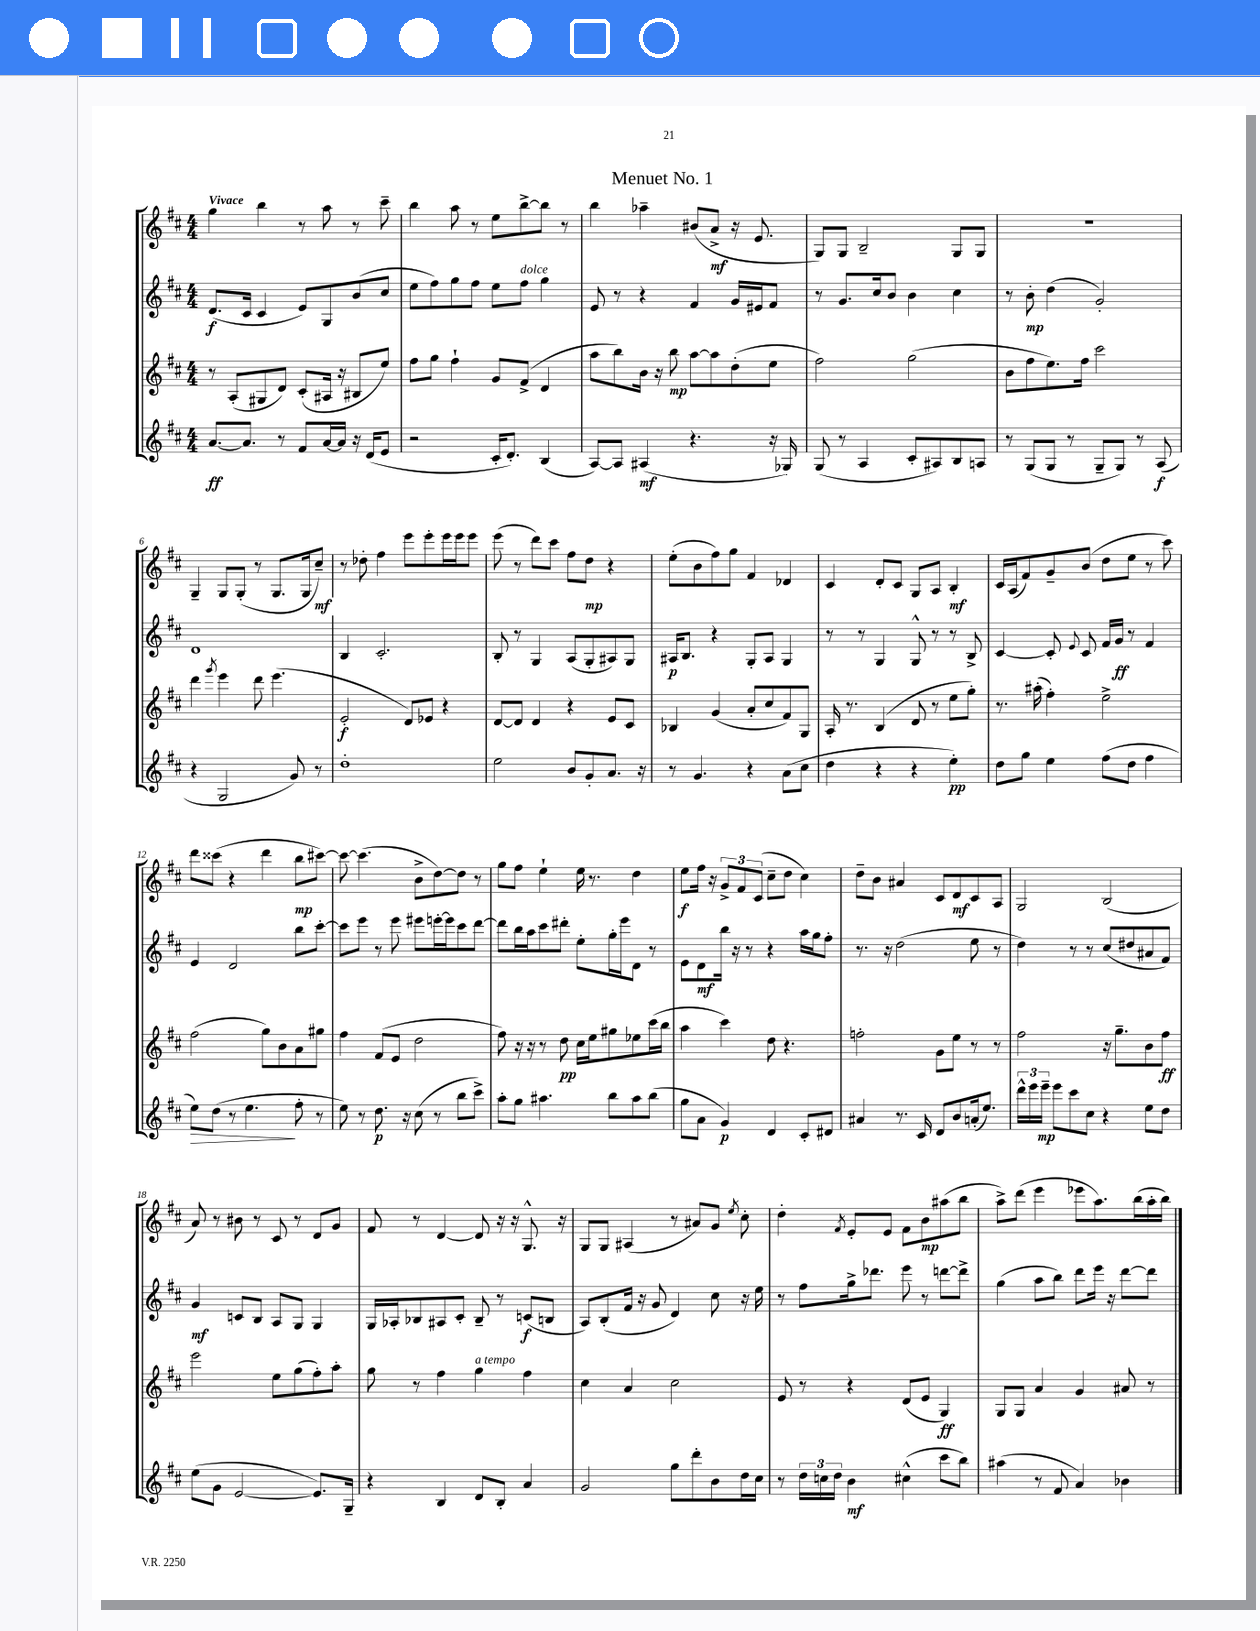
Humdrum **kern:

**kern	**kern	**kern	**kern
*staff4	*staff3	*staff2	*staff1
*clefG2	*clefG2	*clefG2	*clefG2
*k[f#c#]	*k[f#c#]	*k[f#c#]	*k[f#c#]
*M4/4	*M4/4	*M4/4	*M4/4
[8.a/L	8r	(8.d/L	4gg\
.	(8A'/L	.	.
8.a/]J	.	16c#/Jk	.
.	8G#/	4c#/	4bb\
8r	8d/J)	.	.
8f#/L	(8c#'/L	8e/L)	8r
[16a/L	16A#/Jk	8G/	8aa\
16a/]JJ	16r	.	.
16r	8B#/L	(8b/	8r
(16d/LK	.	.	.
8e/J	8ee/J)	8cc#/J	8ccc#~\
=	=	=	=
2r	8ff#\L	8ee\L	4bb\
.	8gg\J	8ff#\)	.
.	4ff#`\	8gg\	8aa\
.	.	8ff#\J	8r
16c#'/LK	8g/L	8ee\L	8ee\L
8.d'/J)	.	.	.
.	(8f#^/J	8ff#\J	[8bb^\
(4B/	4d/	4gg\	8bb\]J
.	.	.	8r
=	=	=	=
[8A/L)	8aa\L	8e/	4bb\
8A/]J	8bb\)	8r	.
(4A#/	16b\Jk	4r	4aa-~\
.	16r	.	.
.	8bb\	.	.
4.r	[8aa\L	4f#/	(8b#/L
.	8aa\]	.	8a^/J
.	(8dd'\	16g/LL	16r
.	.	16e#/J	8.e/
16r	8ee\J	8f#/J	.
16G-/)	.	.	.
=	=	=	=
(8G/	2ff#\)	8r	8G/L)
8r	.	8.g/L	8G/J
4A/	.	.	2B~/
.	.	16cc#/k	.
.	.	8b/J	.
8c#'/L	(2gg\	4b\	.
8A#/)	.	.	.
8B/	.	4cc#\	8G/L
8A/J	.	.	8G/J
=	=	=	=
8r	8b\L	8r	1r
(8G/L	8ff#\	8b'\	.
8G/J	8.ee\)	(4dd\	.
8r	.	.	.
.	16ff#\Jk	.	.
8G~/L	2ccc#\	2g'/)	.
8G/J)	.	.	.
8r	.	.	.
(8A/	.	.	.
=	=	=	=
4r	4ddd\	1d	4G~/
.	8qggg/	.	.
2G/	4eee\	.	8G/L
.	.	.	(8G'/J
.	8ddd\	.	8r
.	(4.eee\	.	8.G/L
8g/)	.	.	.
.	.	.	16G/k
8r	.	.	8cc#~/J)
=	=	=	=
1dd'	2e'/	4B/	8r
.	.	.	8dd-'\
.	.	2.c#'/	4ff#\
.	8d/L)	.	8eee\L
.	8e-/J	.	8eee'\
.	4r	.	16eee\L
.	.	.	16eee\J
.	.	.	8eee\J
=	=	=	=
2ee\	[8d/L	8B'/	(8eee\
.	8d/]J	8r	8r
.	4d/	4G/	8ddd\L)
.	.	.	8ccc#\J
8b/L	4r	(8A/L	8ff#\L
8g'/	.	8G'/	8dd\J
8.a/J	8e/L	8A#/)	4r
.	8c#/J	8G/J	.
16r	.	.	.
=	=	=	=
8r	4B-/	16A#/LK	(8ee'\L
.	.	8.B/J	.
4.g/	.	.	8b\
.	(4g/	4r	8ff#\)
.	.	.	8gg\J
4r	8a'/L	8G'/L	4f#/
.	8cc#/	8A#/J	.
(8a\L	8f#/)	4G/	4d-/
8cc#\J	8G/J	.	.
=	=	=	=
4dd\	16A'/	8r	4c#/
.	8.r	.	.
.	.	8r	.
4r	(4B/	4G/	8d'/L
.	.	.	8c#/J
4r	8d/	8G^^/	8G/L
.	8r	8r	8A/J
4ee'\)	8ee\L	8r	4B'/
.	8gg'\J)	8B^/	.
=	=	=	=
8dd\L	8.r	[4c#/	16c#/LL
.	.	.	(16A/J
8gg\J	.	.	8f#/)
.	(16aa#'\	.	.
4ee\	4ff#'\)	8c#'/]	8g~/
.	.	8qqe/	.
.	.	8c#/	(8b/J
(8ff#\L	2ee^\	16f#/LL	8dd\L
.	.	16g/JJ	.
8dd\J	.	8r	8ee\J
4ff#\	.	4f#/	8r
.	.	.	8ccc#\)
=	=	=	=
8ee\L)	(2ff#\	4e/	8ddd\L
(8dd\J	.	.	(8ccc##\J
8r	.	2d/	4r
4.ee\	.	.	.
.	8gg\L)	.	4ddd\
.	8b\	.	.
8ff#'\	8a\	8bb\L	8bb\L
8r	8gg#\J	[8ccc#'\J	[8ccc#\J)
=	=	=	=
8ee\)	4ff#\	8ccc#\]L	8ccc#\_
8r	.	8eee\J	(4.ccc#\]
8.dd\	(8f#/L	8r	.
.	8e/J	8eee\	.
16r	.	.	.
(8cc#\	2dd\	8eee#\L	8b^\L
8r	.	[16eee'\L	[8dd\)
.	.	16eee\]J	.
8bb\L	.	8ccc#\	8dd\]J
8ccc#^\J)	.	[8ddd\J	8r
=	=	=	=
8aa'\L	8ff#\)	8ddd\]L	8gg\L
8gg\J	16r	16bb\L	8ff#\J
.	16r	16aa\J	.
4.aa#\	8r	8ccc#\	4ee`\
.	8dd\	8ddd#'\J	.
.	16cc#\LL	8ee'\L	16ee\
.	16ee\J	.	8.r
8bb\L	8gg#\	16gg'\L	.
.	.	16eee\J	.
8aa#\	8ee-\	8d\J	4dd\
(8bb\J	(16ccc#\L	8r	.
.	16bb\JJ	.	.
=	=	=	=
8gg\L	4aa\	8e\L	8ee\L
8a\J	.	8d\	16ff#\Jk
.	.	.	16r
4g/)	4ccc#\)	16bb\Jk	12g^/L
.	.	16r	.
.	.	.	12f#/
.	.	8r	.
.	.	.	(12c#/J
4d/	8dd\	4r	8cc#~\L
.	4.r	.	8dd\J
8c#'/L	.	16aa\LL	4cc#\)
.	.	16gg\J	.
8d#/J	.	8ff#'\J	.
=	=	=	=
4a#/	2ff'\	8.r	8dd~\L
.	.	.	8b\J
.	.	16r	.
8.r	.	(2dd\	4a#/
16c#/	.	.	.
8d/L	8g\L	.	8c#/L
8b/	8ee\J	.	8d/
(16a'/k	8r	8ee\	8c#/
8.ee/J)	.	.	.
.	8r	8r	8A/J
=	=	=	=
24ddd^^\LL	2ff#\	4dd\)	2G/
24eee\	.	.	.
24eee~\JJ	.	.	.
8eee\L	.	.	.
8ccc#\	.	8r	.
8cc#\J	.	8r	.
4r	16r	(8cc#/L	(2B/
.	8.gg~\L	.	.
.	.	8dd#/	.
8ee\L	8b\	8a#/	.
8dd\J	8ff#\J	8f#/J)	.
=	=	=	=
(8ee\L	2eee\	4g/	8a/)
8g\J	.	.	8r
[2e/	.	8c/L	8b#\
.	.	8B/J	8r
.	8ee\L	8A/L	8c#/
.	(8gg\	8G/J	8r
8.e/]L)	8ff#'\)	4G/	8d/L
.	8aa'\J	.	8g/J
16G~/Jk	.	.	.
=	=	=	=
4r	8gg\	16G/LL	8f#/
.	.	16A-'/J	.
.	8r	8B-/	8r
4B/	4ff#\	8A#/	[4d/
.	.	8c#'/J	.
8d/L	4gg\	8B-~/	8d/]
8B'/J	.	8r	16r
.	.	.	16r
4a/	4ff#\	(8c/L	8.G^^/
.	.	8B/J	.
.	.	.	16r
=	=	=	=
2g/	4cc#\	8A/L)	8G/L
.	.	(8B'/	8G/J
.	4a/	16f#/Jk	(4A#/
.	.	16r	.
.	.	8g/	.
8gg\L	2cc#\	4d/)	8r
8ddd'\	.	.	8a#/L)
8b\	.	8cc#\	8g/J
.	.	.	8qee/
16dd\L	.	16r	8cc#'\
16cc#\JJ	.	16ee\	.
=	=	=	=
8r	8e/	8r	4dd'\
24dd\LL	8r	8ff#\L	.
24cc\	.	.	.
24dd\JJ	.	.	.
.	.	.	8qf#/
4b\	4r	16gg^\k	8e'/L
.	.	8.ddd-\J	.
.	.	.	8e/J
(4cc#^^\	(8d/L	8eee\	8f#\L
.	8e/J	8r	8b\
8ccc#\L	4G/)	[8ddd\L	(8aa#\
8bb\J)	.	8ddd^\]J	8bb\J
=	=	=	=
(4aa#\	8G/L	(4gg\	8aa^\L)
.	8G/J	.	(8ddd\J
8r	4a/	8aa\L	4eee\
8f#/	.	8bb\J)	.
4a/)	4g/	8ddd\L	8eee-\L
.	.	16eee\Jk	8.aa\)
.	.	16r	.
4b-\	8a#/	[8ddd\L	.
.	.	.	(16bb\L
.	8r	8ddd\]J	16aa'\
.	.	.	16bb\JJ)
==	==	==	==
*-	*-	*-	*-
